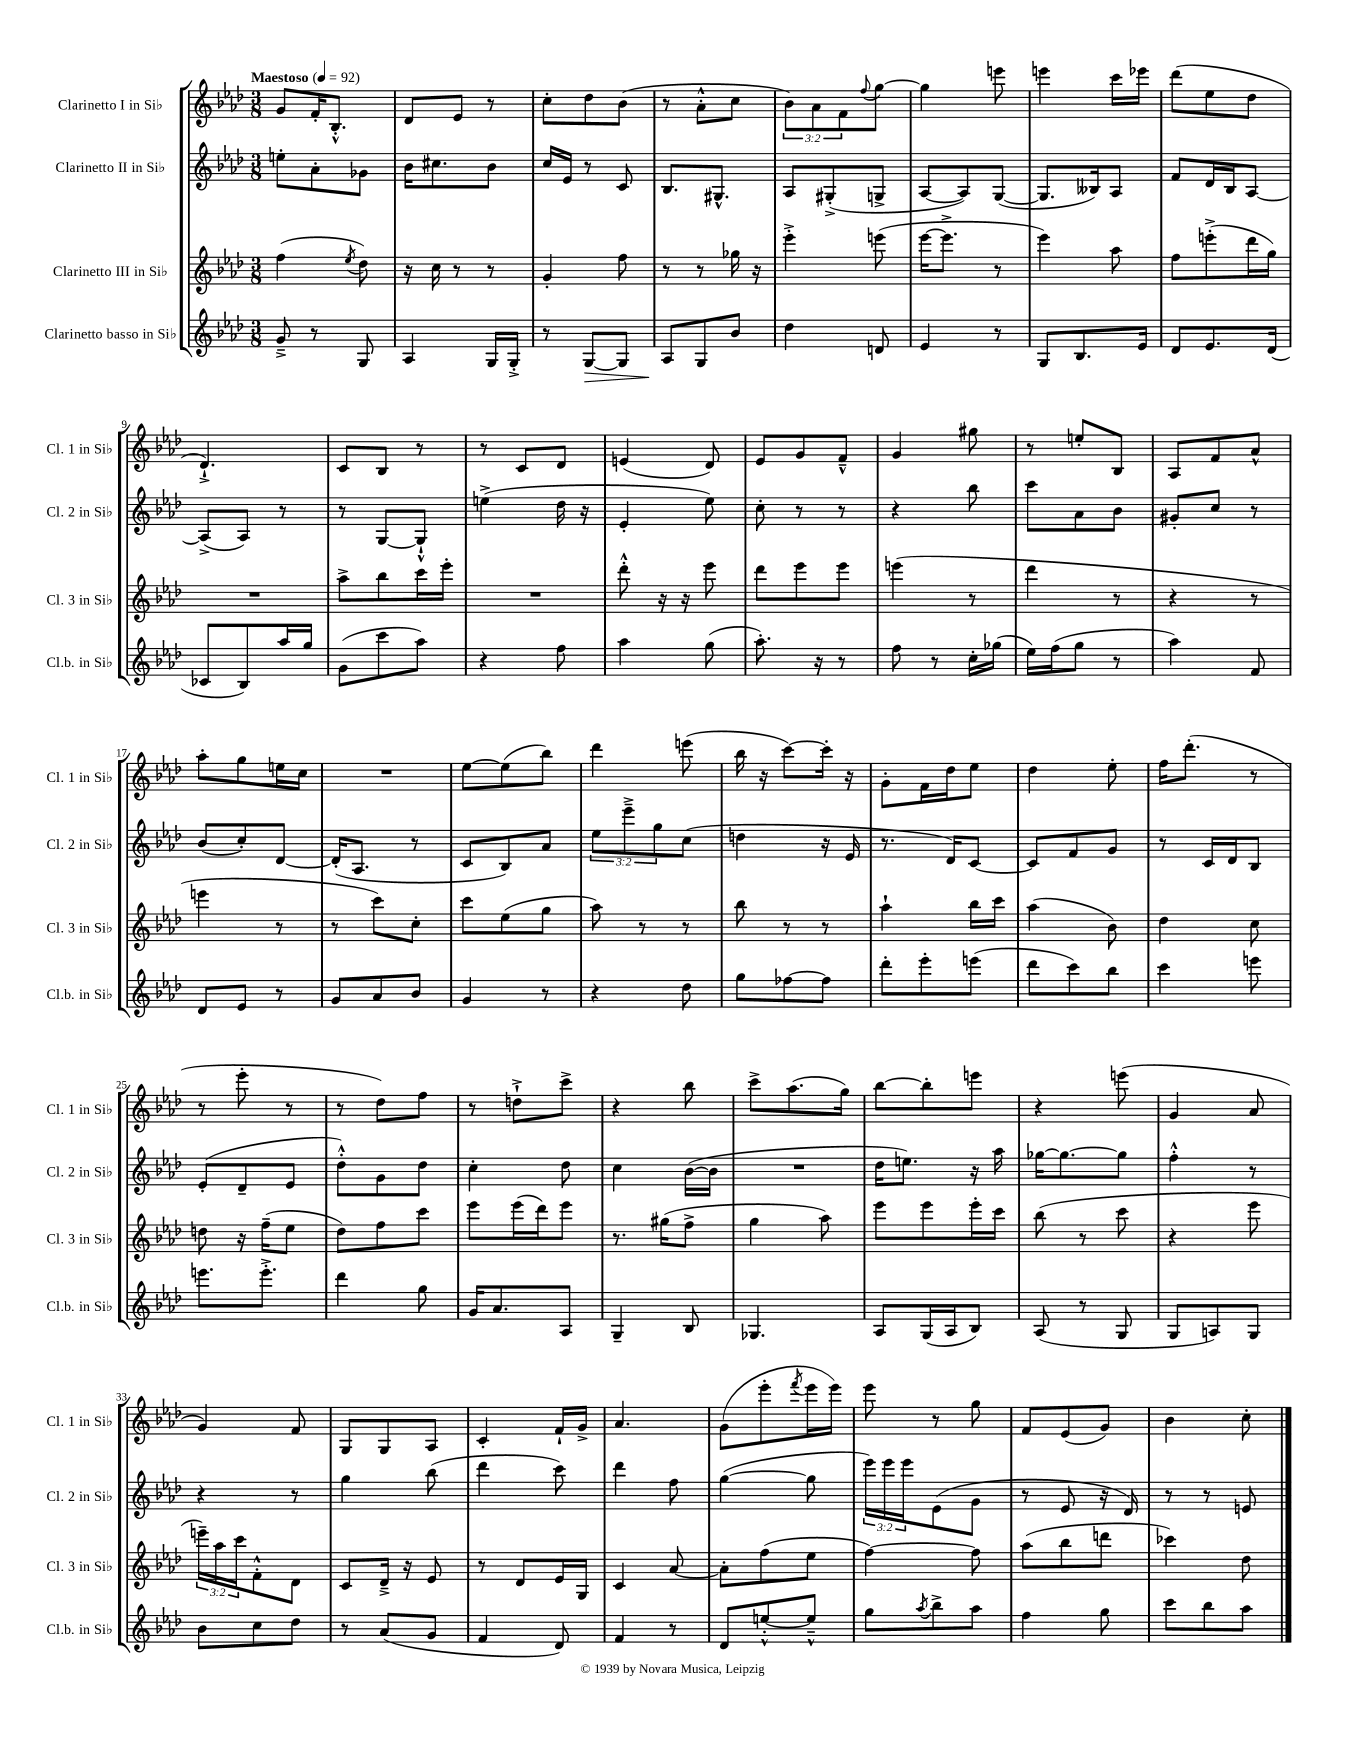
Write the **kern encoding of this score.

**kern	**kern	**kern	**kern
*staff4	*staff3	*staff2	*staff1
*clefG2	*clefG2	*clefG2	*clefG2
*k[b-e-a-d-]	*k[b-e-a-d-]	*k[b-e-a-d-]	*k[b-e-a-d-]
*M3/8	*M3/8	*M3/8	*M3/8
*MM92	*MM92	*MM92	*MM92
8g~^	(4ff	8ee'	8g
8r	.	8a-'	16f'
.	.	.	8.B-'^^
.	8qee-	.	.
8G	8dd-)	8g-	.
=	=	=	=
4A-	16r	16b-	8d-
.	16cc	8.cc#	.
.	8r	.	8e-
16G	8r	8b-	8r
16G'^	.	.	.
=	=	=	=
8r	4g'	16cc	8cc'
.	.	16e-	.
[8G	.	8r	8dd-
8G]	8ff	8c	(8b-
=	=	=	=
8A-	8r	8.B-	8r
8G	8r	.	8a-'^^
.	.	8.G#^^	.
8b-	16gg-	.	8cc
.	16r	.	.
=	=	=	=
4dd-	4eee-'^	8A-	12b-)
.	.	.	12a-
.	.	(8G#'^	.
.	.	.	12f
.	.	.	8qqff
8d	(8eee	8G^	[8gg
=	=	=	=
4e-	[16eee-	[8A-	4gg]
.	8.eee-^]	.	.
.	.	8A-])	.
8r	8r	([8G	8eee
=	=	=	=
8G	4eee-)	8.G]	4eee
8.B-	.	.	.
.	.	16B--)	.
.	8aa-	8A-	16ccc
16e-	.	.	16eee-
=	=	=	=
8d-	8ff	8f	(8ddd-
8.e-	(8eee'^	16d-	8ee-
.	.	16B-	.
.	16ddd-	[8A-	8dd-
(16d-	16gg)	.	.
=	=	=	=
8c-	4.r	(8A-^]	4.d-`^)
8B-)	.	8A-)	.
16aa-	.	8r	.
16gg	.	.	.
=	=	=	=
(8g	8aa-^	8r	8c
8ccc	8bb-	[8G	8B-
8aa-)	16ccc	8G`^^]	8r
.	16eee-'	.	.
=	=	=	=
4r	4.r	(4ee^	8r
.	.	.	8c
8ff	.	16dd-	8d-
.	.	16r	.
=	=	=	=
4aa-	8ddd-'^^	4e-'	(4e
.	16r	.	.
.	16r	.	.
(8gg	8eee-	8ee-)	8d-)
=	=	=	=
8.aa-')	8ddd-	8cc'	8e-
.	8eee-	8r	8g
16r	.	.	.
8r	8eee-	8r	8f~^^
=	=	=	=
8ff	(4eee	4r	4g
8r	.	.	.
16cc'	8r	8bb-	8gg#
(16gg-	.	.	.
=	=	=	=
16ee-)	4ddd-	8ccc	8r
(16ff	.	.	.
8gg	.	8a-	8ee'
8r	8r	8b-	8B-
=	=	=	=
4aa-)	4r	8g#'	8A-
.	.	8cc	8f
8f	8r	8r	8a-^^
=	=	=	=
8d-	4eee	(8b-	8aa-'
8e-	.	8cc')	8gg
8r	8r	[8d-	16ee
.	.	.	16cc
=	=	=	=
8g	8r	(16d-']	4.r
.	.	8.A-	.
8a-	8ccc)	.	.
8b-	8cc'	8r	.
=	=	=	=
4g	8ccc	8c	[8ee-
.	(8ee-	8B-)	(8ee-]
8r	8gg	8a-	8bb-)
=	=	=	=
4r	8aa-)	12ee-	4ddd-
.	.	12eee-~^	.
.	8r	.	.
.	.	12gg	.
8dd-	8r	(8cc	(8eee
=	=	=	=
8gg	8bb-	4dd	16bb-
.	.	.	16r
[8ff-	8r	.	[8ccc)
8ff-]	8r	16r	16ccc']
.	.	16e-	16r
=	=	=	=
8ddd-'	4aa-`	8.r	8g'
8eee-'	.	.	16f
.	.	16d-)	16dd-
(8eee	16bb-	[8c	8ee-
.	16ccc	.	.
=	=	=	=
8ddd-	(4aa-	8c]	4dd-
8ccc)	.	8f	.
8bb-	8b-)	8g	8ee-'
=	=	=	=
4ccc	4dd-	8r	16ff
.	.	.	(8.ddd-'
.	.	16c	.
.	.	16d-	.
8eee	8cc	8B-	8r
=	=	=	=
8.eee	8dd	(8e-'	8r
.	16r	8d-~	8eee-'
8.eee'^	(16ff~	.	.
.	8ee-	8e-	8r
=	=	=	=
4ddd-	8dd-)	8dd-'^^)	8r
.	8ff	8g	8dd-)
8gg	8ccc	8dd-	8ff
=	=	=	=
16g	8eee-	4cc'	8r
8.a-	.	.	.
.	(16eee-	.	8dd`^
.	16ddd-)	.	.
8A-	8eee-	8dd-	8ccc^
=	=	=	=
4G~	8.r	4cc	4r
.	(16gg#	.	.
8B-	8ff^	([16b-	8bb-
.	.	16b-]	.
=	=	=	=
4.G-	4gg	4.r	8ccc^
.	.	.	(8.aa-
.	8aa-)	.	.
.	.	.	16gg)
=	=	=	=
8A-	8eee-	16dd-	[8bb-
.	.	8.ee)	.
(16G	8eee-	.	8bb-']
16A-	.	.	.
8B-)	16eee-'	16r	8eee
.	16ccc	16aa-	.
=	=	=	=
(8A-	(8bb-	[16gg-	4r
.	.	8.gg-_	.
8r	8r	.	.
8G	8ccc	8gg-]	(8eee
=	=	=	=
8G	4r	4ff'^^	4g
8A)	.	.	.
8G	8eee-	8r	8a-
=	=	=	=
8b-	24eee~)	4r	4g)
.	24aa-	.	.
.	24ccc	.	.
8cc	8f'^^	.	.
8dd-	8d-	8r	8f
=	=	=	=
8r	8c	4gg	8G
(8a-	16d-~^	.	8G
.	16r	.	.
8g	8e-	(8bb-	8A-
=	=	=	=
4f	8r	4ddd-	4c'
.	8d-	.	.
8d-)	16e-	8ccc)	16f`
.	16G	.	16g^
=	=	=	=
4f	4c	4ddd-	4.a-
8r	[8a-	8ff	.
=	=	=	=
8d-	8a-']	([4gg	(8g
[8ee'^^	(8ff	.	8eee-'
.	.	.	8qfff
8ee~^^]	8ee-	8gg]	16eee-
.	.	.	16eee-)
=	=	=	=
8gg	[4ff)	24eee-)	8eee-
.	.	24eee-	.
.	.	24eee-	.
8qaa-	.	.	.
8bb-^	.	(8e-	8r
8aa-	8ff]	8g	8gg
=	=	=	=
4ff	(8aa-	8r	8f
.	8bb-	8e-	(8e-
8gg	8ddd	16r	8g)
.	.	16d-)	.
=	=	=	=
8ccc	4ccc-)	8r	4b-
8bb-	.	8r	.
8aa-	8dd-	8e	8cc'
==	==	==	==
*-	*-	*-	*-
